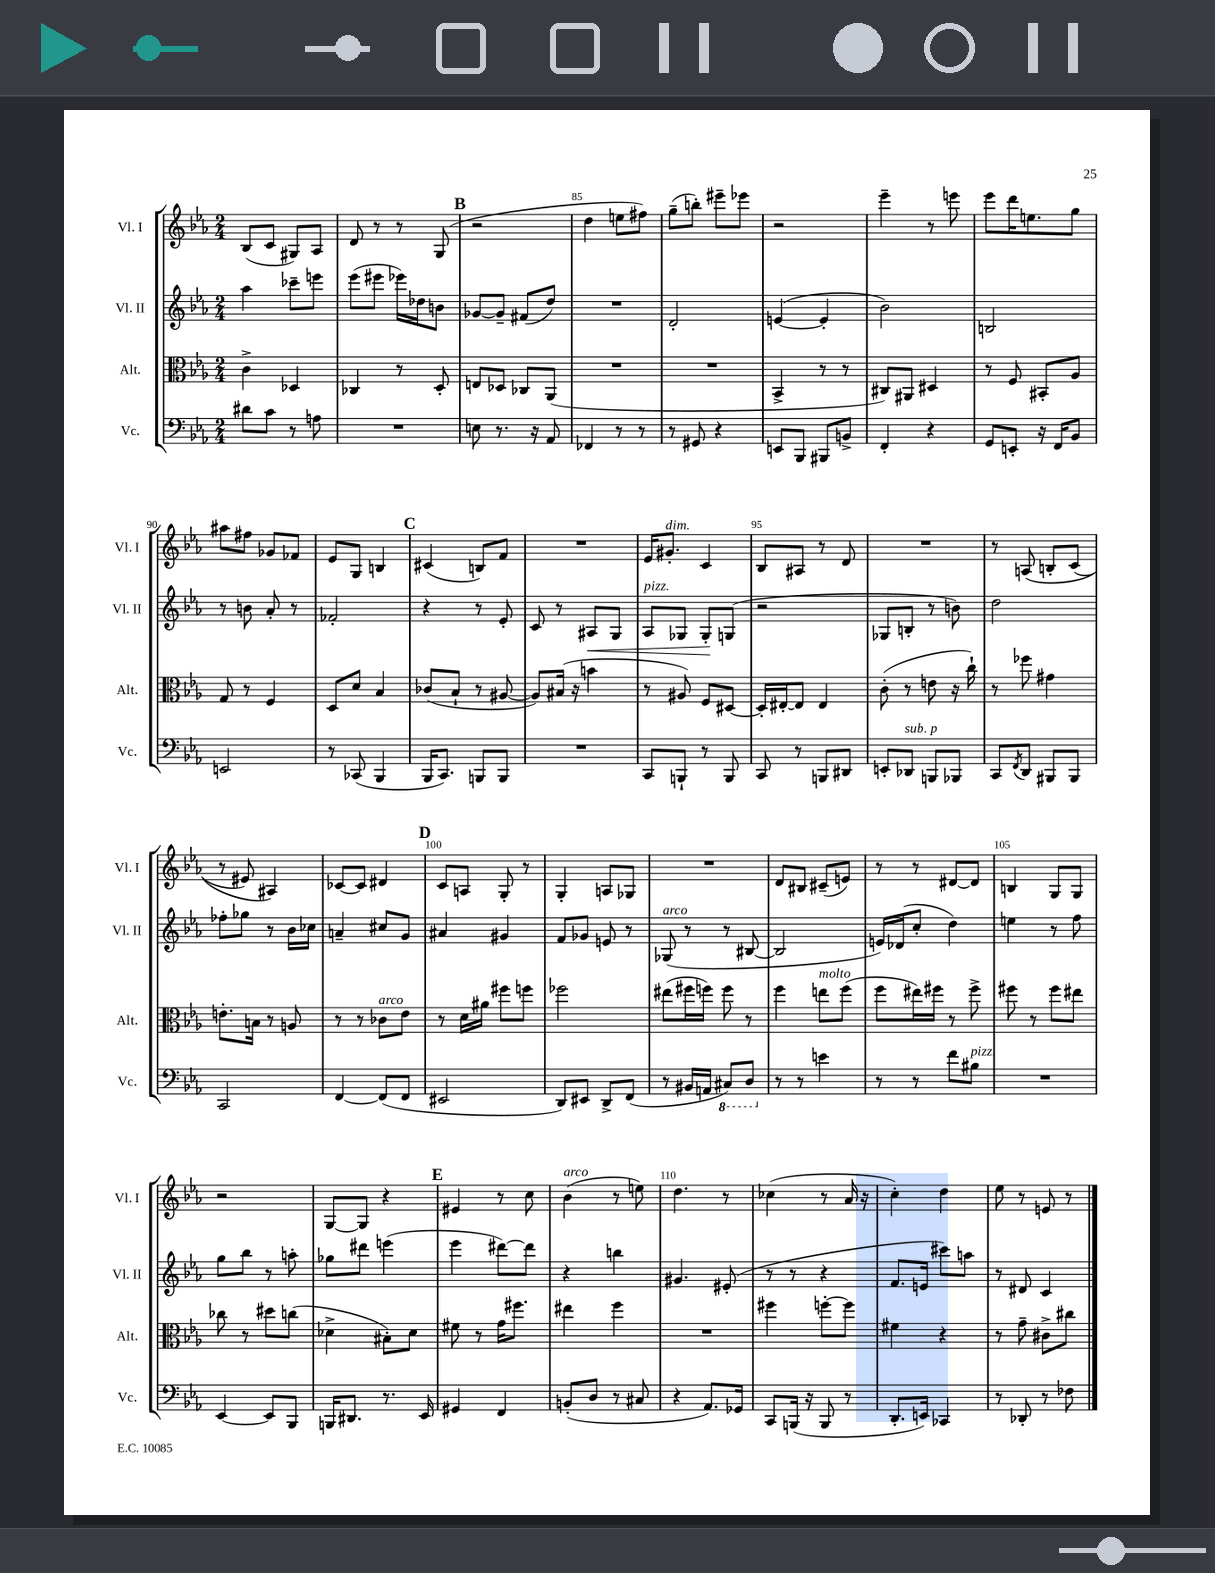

**kern	**kern	**kern	**dynam	**kern
*part4	*part3	*part2	*part2	*part1
*staff4	*staff3	*staff2	*staff2	*staff1
*I"Vc.	*I"Alt.	*I"Vl. II	*	*I"Vl. I
*I'Vc.	*I'Alt.	*I'Vl. II	*	*I'Vl. I
*clefF4	*clefC3	*clefG2	*	*clefG2
*k[b-e-a-]	*k[b-e-a-]	*k[b-e-a-]	*	*k[b-e-a-]
*M2/4	*M2/4	*M2/4	*	*M2/4
=82	=82	=82	=82	=82
8d#X\L	4c^\	4aa-\	.	(8B-/L
8c\J	.	.	.	8c/J
8r	4D-X/	8ccc-X~\L	.	8G#X/L)
8An\	.	8eeen\J	.	8A-/J
=83	=83	=83	=83	=83
2r	4C-X/	(8eee-\L	.	8d/
.	.	8eee#X\J	.	8r
.	8r	16eee-X\LL)	.	8r
.	.	16dd-X\J	.	.
.	8D'/	8bn\J	.	(8G/
!!LO:REH:place=s1:t=B
=84	=84	=84	=84	=84
8En\	8En/L	[8g-X/L	.	2r
8.r	8D-X/J	8g-~/J]	.	.
.	8C-X/L	(8f#X/L	.	.
16r	.	.	.	.
8AA-/	(8AA-/J	8dd/J)	.	.
=85	=85	=85	=85	=85
4FF-X/	2r	2r	.	4dd\
8r	.	.	.	8een\L
8r	.	.	.	8ff#X\J)
=86	=86	=86	=86	=86
8r	2r	2d'/	.	(8gg~\L
8GG#X/	.	.	.	8bbn'\J)
4r	.	.	.	8eee#X~\L
.	.	.	.	8eee-X\J
=87	=87	=87	=87	=87
8EEn/L	4BB-^/	([4en/	.	2r
8BBB-/J	.	.	.	.
8BBB#X/L	8r	4e'/]	.	.
8BBn^/J	8r	.	.	.
=88	=88	=88	=88	=88
4FF'/	8C#X/L)	2b-\)	.	4eee-~\
.	8AA#X/J	.	.	.
4r	4D#X/	.	.	8r
.	.	.	.	8eeen\
=89	=89	=89	=89	=89
8GG/L	8r	2Bn/	.	8eee-\L
8EEn'/J	8F/	.	.	16ddd\K
.	.	.	.	8.een\
16r	8BB#X'/L	.	.	.
16FF/KL	.	.	.	.
8BB-/J	8A-/J	.	.	8gg\J
!!LO:LB:g=z
=90	=90	=90	=90	=90
2EEn/	8G/	8r	.	8aa#X\L
.	8r	8bn\	.	8ff#X\J
.	4F/	8a-'/	.	8g-X/L
.	.	8r	.	8f-X/J
=91	=91	=91	=91	=91
8r	8D/L	2f-X'/	.	8e-/L
(8CC-X/	8d/J	.	.	8G/J
4BBB-/	4B-/	.	.	4Bn/
!!LO:REH:place=s1:t=C
=92	=92	=92	=92	=92
16BBB-/KL	(8c-X/L	4r	.	(4c#X/
8.CC/J)	.	.	.	.
.	8B-`/J	.	.	.
8BBBn/L	8r	8r	.	8Bn/L)
8BBB/J	[8A#X/	8e-'/	.	8f/J
=93	=93	=93	=93	=93
2r	8A#/L])	8c/	.	2r
.	(16B#X/Jk	8r	.	.
.	16r	.	.	.
!	!	!	!LO:HP:b	!
.	4bn\	8A#X/L	<	.
.	.	8G/J	.	.
=94	=94	=94	=94	=94
!	!	!LO:TX:a:i:t=pizz.	!	!
8CC/L	8r	8A-/L	.	16e-/KL
!	!	!	!	!LO:TX:a:i:t=dim.
.	.	.	.	8.g#X'/J
8BBBn`/J	8A#X/)	8G-X/J	.	.
8r	8F/L	8G-'/L	.	4c/
8BBB/	[8D#X/J	(8Gn/J	[	.
=95	=95	=95	=95	=95
8CC/	16D#'/LL]	2r	.	8B-/L
.	[16E#X'/J	.	.	.
8r	8E#/J]	.	.	8A#X/J
8BBBn/L	4E#/	.	.	8r
8DD#X/J	.	.	.	8d/
=96	=96	=96	=96	=96
8EEn'/L	(8c'\	8G-X/L	.	2r
!LO:TX:a:i:t=sub. p	!	!	!	!
8DD-X/J	8r	8Bn'/J	.	.
8BBBn/L	8en\	8r	.	.
8BBB-X/J	16r	8bn\)	.	.
.	16cc`\)	.	.	.
=97	=97	=97	=97	=97
8CC/L	8r	2dd\	.	8r
8qFF/	.	.	.	.
8DD/J	8ff-X\	.	.	(8An/
8BBB#X/L	4g#X\	.	.	8Bn'/L
8BBB#/J	.	.	.	(8c/J
!!LO:LB:g=z
=98	=98	=98	=98	=98
2CC/	8.en'\L	8ff-X'\L	.	8r
.	.	8gg-X\J	.	8e#X/)
.	16Bn\Jk	.	.	.
.	8r	8r	.	4A#X/)
.	8An/	16b-\LL	.	.
.	.	16cc-X\JJ	.	.
=99	=99	=99	=99	=99
[4FF/	8r	4an~/	.	[8c-X/L
.	8r	.	.	8c-/J]
!	!LO:TX:a:i:t=arco	!	!	!
(8FF/L]	8c-X\L	8cc#X/L	.	4d#X/
8FF/J	8e-\J	8g/J	.	.
!!LO:REH:place=s1:t=D
=100	=100	=100	=100	=100
2EE#X/	8r	4a#X/	.	8c/L
.	16d\LL	.	.	8An/J
.	16a#X\JJ	.	.	.
.	8ff#X\L	4g#X/	.	8G'/
.	8ffn\J	.	.	8r
=101	=101	=101	=101	=101
8DD/L)	2ff-X\	8f/L	.	4G'/
8EE#X/J	.	8g-X/J	.	.
8DD^/L	.	8en/	.	8An/L
(8FF/J	.	8r	.	8G-X/J
=102	=102	=102	=102	=102
!	!	!LO:TX:a:i:t=arco	!	!
8r	(8ee#X\L	(8G-X/	.	2r
16BB#X/LL	16ff#X\L	8r	.	.
16AAn/JJ	16ffn\JJ)	.	.	.
*8ba	*	*	*	*
8CC#X/L)	8ff\	8r	.	.
8DD/J	8r	[8B#X/	.	.
=103	=103	=103	=103	=103
*X8ba	*	*	*	*
8r	4ff\	2B#/]	.	8d/L
8r	.	.	.	8B#X/J
!	!LO:TX:a:i:t=molto	!	!	!
4en\	8een\L	.	.	(8c#X~/L
.	(8ff\J	.	.	8en/J)
=104	=104	=104	=104	=104
8r	8ff\L	16en/LL)	.	8r
.	.	(16d-X/J	.	.
8r	16ee#X\L)	8cc'/J	.	8r
.	16ff#X\JJ	.	.	.
8f\L	8r	4dd\)	.	[8d#X/L
!LO:TX:a:i:t=pizz.	!	!	!	!
8B#X\J	8ff#^\	.	.	8d#/J]
=105	=105	=105	=105	=105
2r	8ff#X\	4een\	.	4Bn/
.	8r	.	.	.
.	8ff#\L	8r	.	8G/L
.	8ee#X\J	8ff\	.	8G/J
!!LO:LB:g=z
=106	=106	=106	=106	=106
[4EE-/	8cc-X\	8gg\L	.	2r
.	8r	8bb-\J	.	.
8EE-/L]	8dd#X\L	8r	.	.
8BBB-/J	(8ccn\J	8aan'\	.	.
=107	=107	=107	=107	=107
16BBBn/KL	4d-X^\	8gg-X\L	.	[8G/L
8.DD#X/J	.	.	.	.
.	.	8ddd#X\J	.	8G/J]
8.r	8B#X'\L)	(4eeen\	.	4r
.	8d-\J	.	.	.
16EE-/	.	.	.	.
!!LO:REH:place=s1:t=E
=108	=108	=108	=108	=108
4GG#X/	8f#X\	4eee-\	.	4e#X/
.	8r	.	.	.
4FF/	16g\KL	[8ddd#X\L)	.	8r
.	8.ff#X\J	.	.	.
.	.	8ddd#\J]	.	8cc\
=109	=109	=109	=109	=109
!	!	!	!	!LO:TX:a:i:t=arco
(8BBn'/L	4ee#X\	4r	.	(4b-\
8D/J	.	.	.	.
8r	4ff\	4bbn\	.	8r
8C#X/	.	.	.	8een\)
=110	=110	=110	=110	=110
4r	2r	4.g#X/	.	4.dd\
8.AA-/L)	.	.	.	.
.	.	(8e#X'/	.	8r
16GG-X/Jk	.	.	.	.
=111	=111	=111	=111	=111
8CC/L	4ff#X\	8r	.	(4cc-X\
(16BBBn/Jk	.	8r	.	.
16r	.	.	.	.
8BBB/	[8ffn'\L	4r	.	8r
8r	8ff\J]	.	.	16a-/
.	.	.	.	16r
=112	=112	=112	=112	=112
8.DD'/L	4f#X\	8.f/L	.	4cc'\)
16EEn/Jk)	.	16en/Jk	.	.
4CC-X/	4r	8ccc#X\L)	.	4dd\
.	.	8aan\J	.	.
=113	=113	=113	=113	=113
8r	8r	8r	.	8ee-\
8DD-X'/	8g~\	8d#X/	.	8r
8r	8c#X^\L	4c/	.	8en/
8F-X\	8cc#X\J	.	.	8r
==	==	==	==	==
*-	*-	*-	*-	*-
